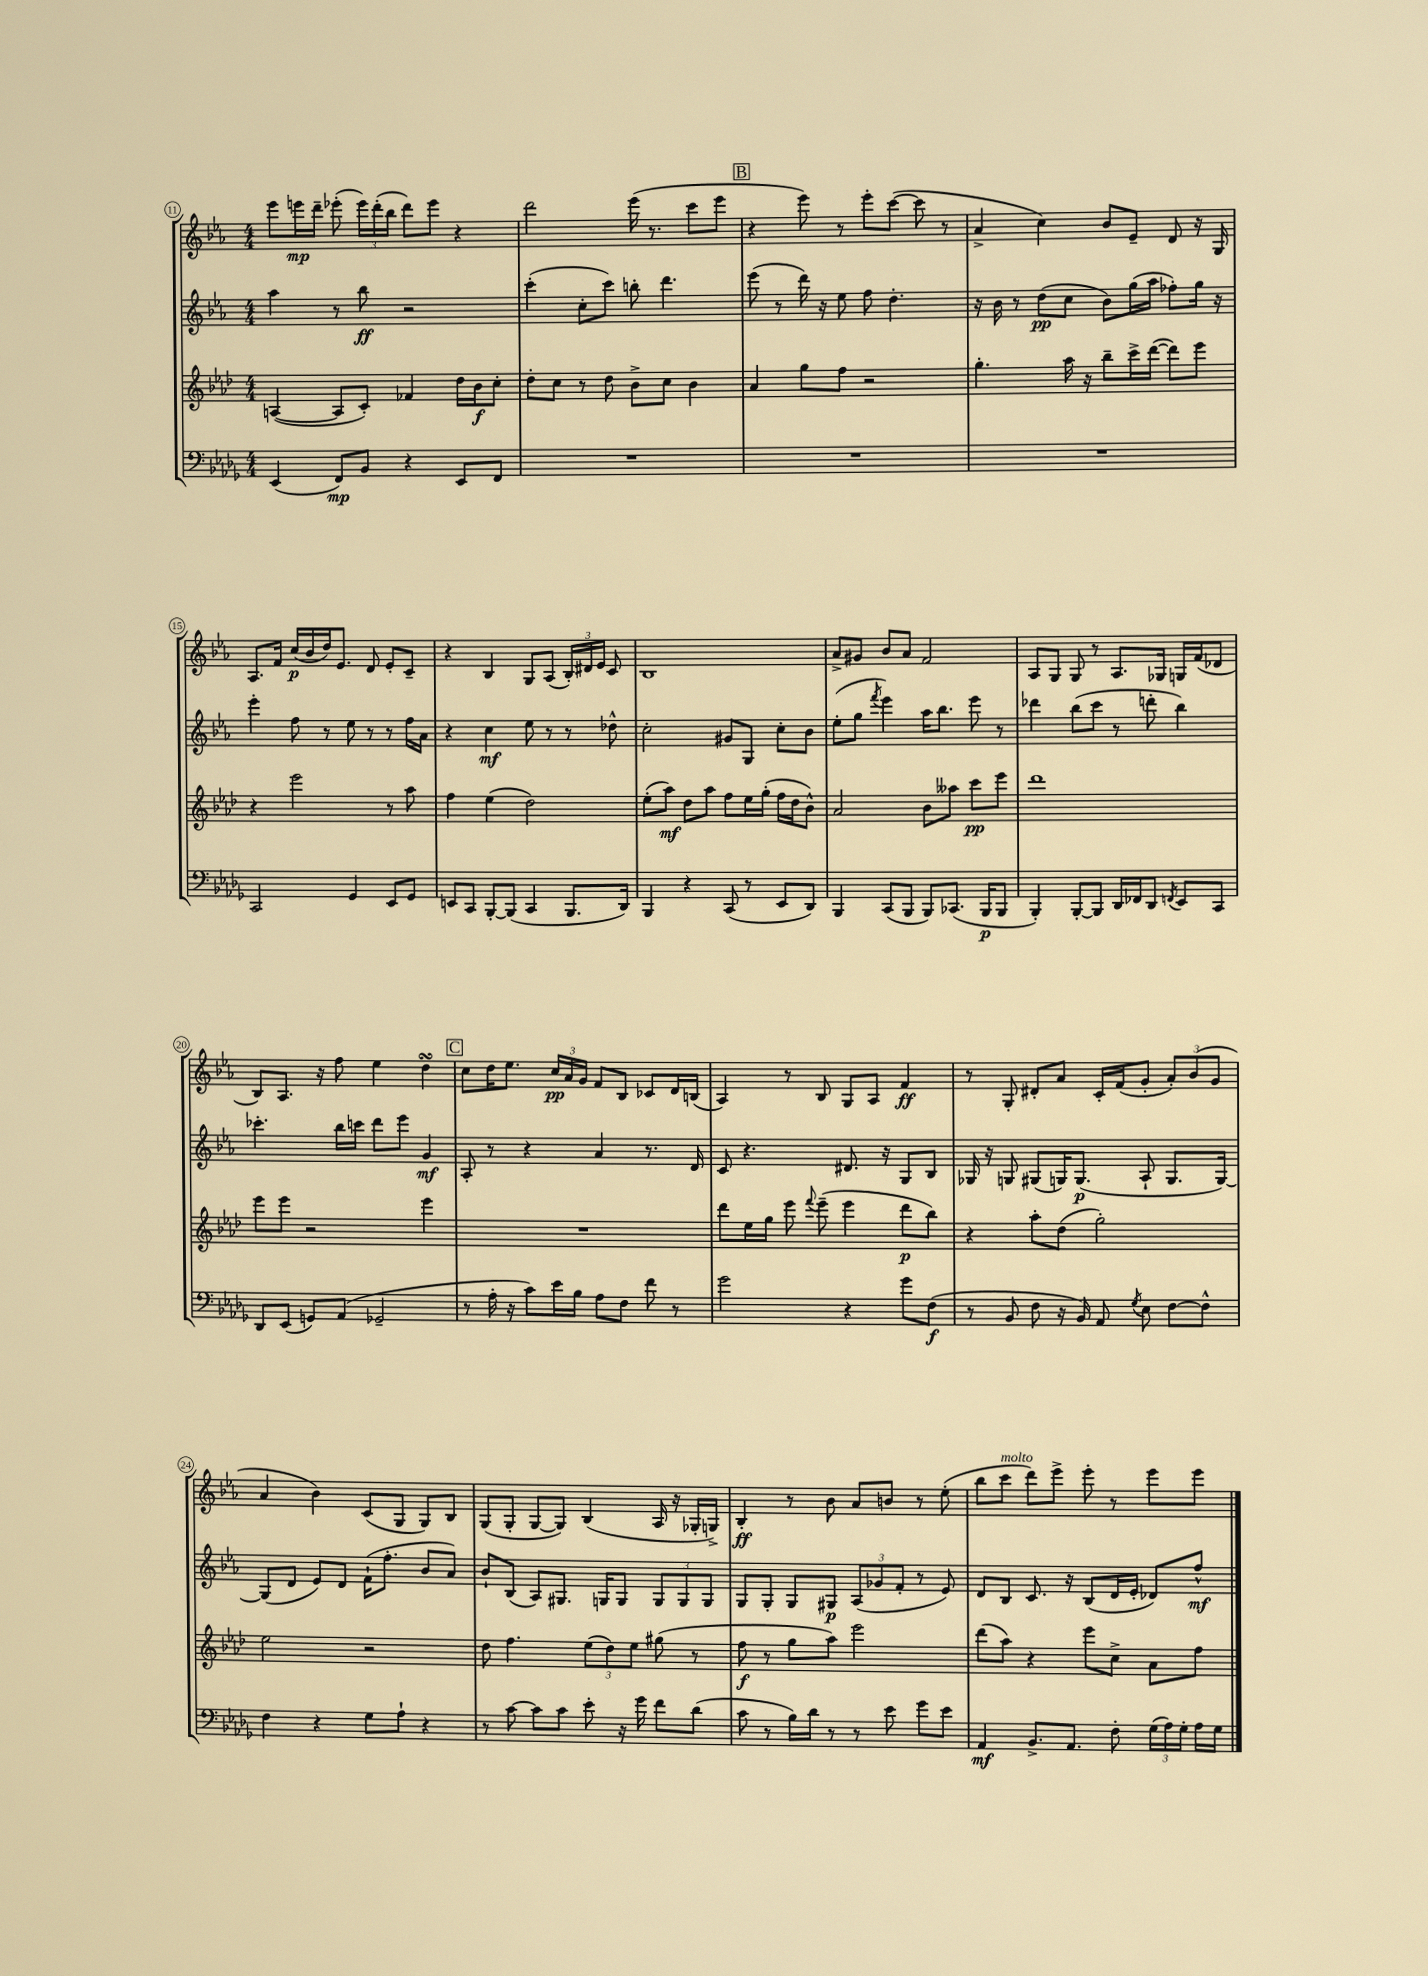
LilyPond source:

<<
\new StaffGroup <<
\new Staff = "s0" {
    \clef treble \key ees \major \numericTimeSignature \time 4/4
    \autoBeamOff ees'''8[ e'''16\mp d'''16]-- ees'''8-.( \tuplet 3/2 { ees'''16[) d'''16-.( bes''16] } d'''8[) ees'''8] r4 |
    d'''2 ees'''16( r8. c'''8[ ees'''8] |
    \mark \markup { \box "B" } r4 ees'''8) r8 ees'''8[-. c'''8]~( c'''8 r8 |
    aes'4-> c''4) bes'8[ ees'8]-- d'8 r16 g16 |
    aes8.[ f'16] c''16[\p( bes'16 d''16) ees'8.] d'8 ees'8[-. c'8]-- |
    r4 bes4 g8[ aes8]( \tuplet 3/2 { bes16[-.) dis'16 ees'16] } c'8 |
    bes1 |
    aes'8[-> gis'8] bes'8[ aes'8] f'2 |
    aes8[ g8] g8 r8 aes8.[ ges16] g16[ f'16( des'8] |
    bes8[) aes8.] r16 f''8 ees''4 d''4\turn |
    \mark \markup { \box "C" } c''8[ d''16 ees''8.] \tuplet 3/2 { c''16[\pp aes'16 g'16] } f'8[ bes8] ces'8[ d'16 b16]( |
    aes4) r8 bes8 g8[ aes8] f'4\ff |
    r8 g8-. dis'8[-. aes'8] c'16[-. f'16( g'8]-. \tuplet 3/2 { aes'8[-.) bes'8( g'8] } |
    aes'4 bes'4) c'8[( g8] g8[) bes8] |
    g8[( g8]-. g8[~ g8]) bes4( aes16 r16 ges16[-. g16]->) |
    bes4-.\ff r8 bes'8 aes'8[ b'8] r8 ees''8-.( |
    bes''8[ c'''8]^\markup { \italic "molto" } d'''8[) ees'''8]-> ees'''8-. r8 ees'''8[ ees'''8] \bar "|." |
}
\new Staff = "s1" {
    \clef treble \key ees \major \numericTimeSignature \time 4/4
    \autoBeamOff aes''4 r8 bes''8\ff r2 |
    c'''4-.( c''8[-. c'''8]) b''8-. d'''4. |
    \mark \markup { \box "B" } ees'''8( r8 d'''16) r16 ees''8 f''8 d''4.-. |
    r16 bes'16 r8 d''8[\pp( c''8] bes'8[) g''16( aes''16] fes''8[-.) g''16] r16 |
    ees'''4-. f''8 r8 ees''8 r8 r8 f''16[ aes'16] |
    r4 c''4\mf ees''8 r8 r8 des''8-^ |
    c''2-. gis'8[ g8] c''8[-. bes'8] |
    ees''8[-.( g''8] \acciaccatura { f'''8 } ees'''4) aes''16[ bes''8.] ees'''8 r8 |
    des'''4 bes''8[( c'''8] r8 d'''8-. bes''4) |
    ces'''4.-. bes''16[ c'''16] d'''8[ ees'''8] g'4\mf |
    \mark \markup { \box "C" } aes8-. r8 r4 aes'4 r8. d'16 |
    c'8 r4. dis'8. r16 g8[ bes8] |
    ges16 r16 g8 gis8[( g16) g8.]\p( aes8-! g8.[ g16]~) |
    g8[( d'8] ees'8[) d'8] f'16[-!( f''8.]-. bes'8[ aes'8]) |
    bes'8[-! bes8]( aes8[) gis8.] g16[ g8] \tuplet 3/2 { g8[ g8 g8] } |
    g8[ g8]-. g8[ gis8]\p \tuplet 3/2 { aes8[( ges'8 f'8]-. } r8 ees'8) |
    d'8[ bes8] c'8. r16 bes8[( d'16 ees'16]-. des'8[) f''8]-^\mf \bar "|." |
}
\new Staff = "s2" {
    \clef treble \key aes \major \numericTimeSignature \time 4/4
    \autoBeamOff a4~( a8[ c'8]-.) fes'4 des''16[ bes'16\f c''8]-. |
    des''8[-. c''8] r8 des''8 bes'8[-> c''8] bes'4 |
    \mark \markup { \box "B" } aes'4 g''8[ f''8] r2 |
    g''4.-. aes''16 r16 bes''8[-- c'''16-> des'''16]~( des'''8[) ees'''8] |
    r4 ees'''2 r8 aes''8 |
    f''4 ees''4( des''2) |
    ees''8[-.( aes''8]\mf) des''8[ aes''8] f''8[ ees''16 g''16]-.( f''16[ des''16 bes'8]-^) |
    aes'2 bes'8[ aeses''8] c'''8[\pp ees'''8] |
    des'''1 |
    ees'''8[ ees'''8] r2 ees'''4 |
    \mark \markup { \box "C" } R1 |
    des'''8[ ees''16 g''16] ees'''8 \appoggiatura { f'''8 } ees'''8--( ees'''4 des'''8[\p bes''8]) |
    r4 aes''8[-. des''8]( g''2-.) |
    ees''2 r2 |
    des''8 f''4. \tuplet 3/2 { ees''8[( des''8) ees''8] } gis''8( r8 |
    f''8\f r8 g''8[ aes''8]) ees'''2 |
    des'''8[( aes''8]) r4 ees'''8[ c''8]-> aes'8[ f''8] \bar "|." |
}
\new Staff = "s3" {
    \clef bass \key des \major \numericTimeSignature \time 4/4
    \autoBeamOff ees,4( f,8[\mp) bes,8] r4 ees,8[ f,8] |
    R1 |
    \mark \markup { \box "B" } R1 |
    R1 |
    c,2 ges,4 ees,8[ ges,8] |
    e,8[ c,8] bes,,8[~-. bes,,8]( c,4 bes,,8.[ des,16]) |
    bes,,4 r4 c,8( r8 ees,8[ des,8]) |
    bes,,4 c,8[( bes,,8] bes,,8[) ces,8.]( bes,,16[\p bes,,8] |
    bes,,4-.) bes,,8[~-. bes,,8] des,16[ fes,16 des,8] \acciaccatura { f,8 } ees,8[ c,8] |
    des,8[ ees,8]( g,8[) aes,8]( ges,2-- |
    \mark \markup { \box "C" } r8 aes16-. r16 c'8[) ees'16 bes16] aes8[ f8] f'8 r8 |
    ges'2 r4 ges'8[ f8]\f( |
    r8 bes,8 f8 r16 bes,16) aes,8 \acciaccatura { ges8 } ees8 f8[~ f8]-^ |
    f4 r4 ges8[ aes8]-! r4 |
    r8 c'8~ c'8[ c'8] ees'8-. r16 ges'16 f'8[ des'8]( |
    c'8 r8 bes16[) des'16] r8 r8 ees'8 ges'8[ ees'8] |
    aes,4\mf bes,8.[-> aes,8.] f8-. \tuplet 3/2 { ges16[( aes16) ges16]-. } aes16[ ges16] \bar "|." |
}
>>
>>
\layout { \context { \Score currentBarNumber = #11 \override BarNumber.stencil = #(make-stencil-circler 0.1 0.3 ly:text-interface::print) } }
